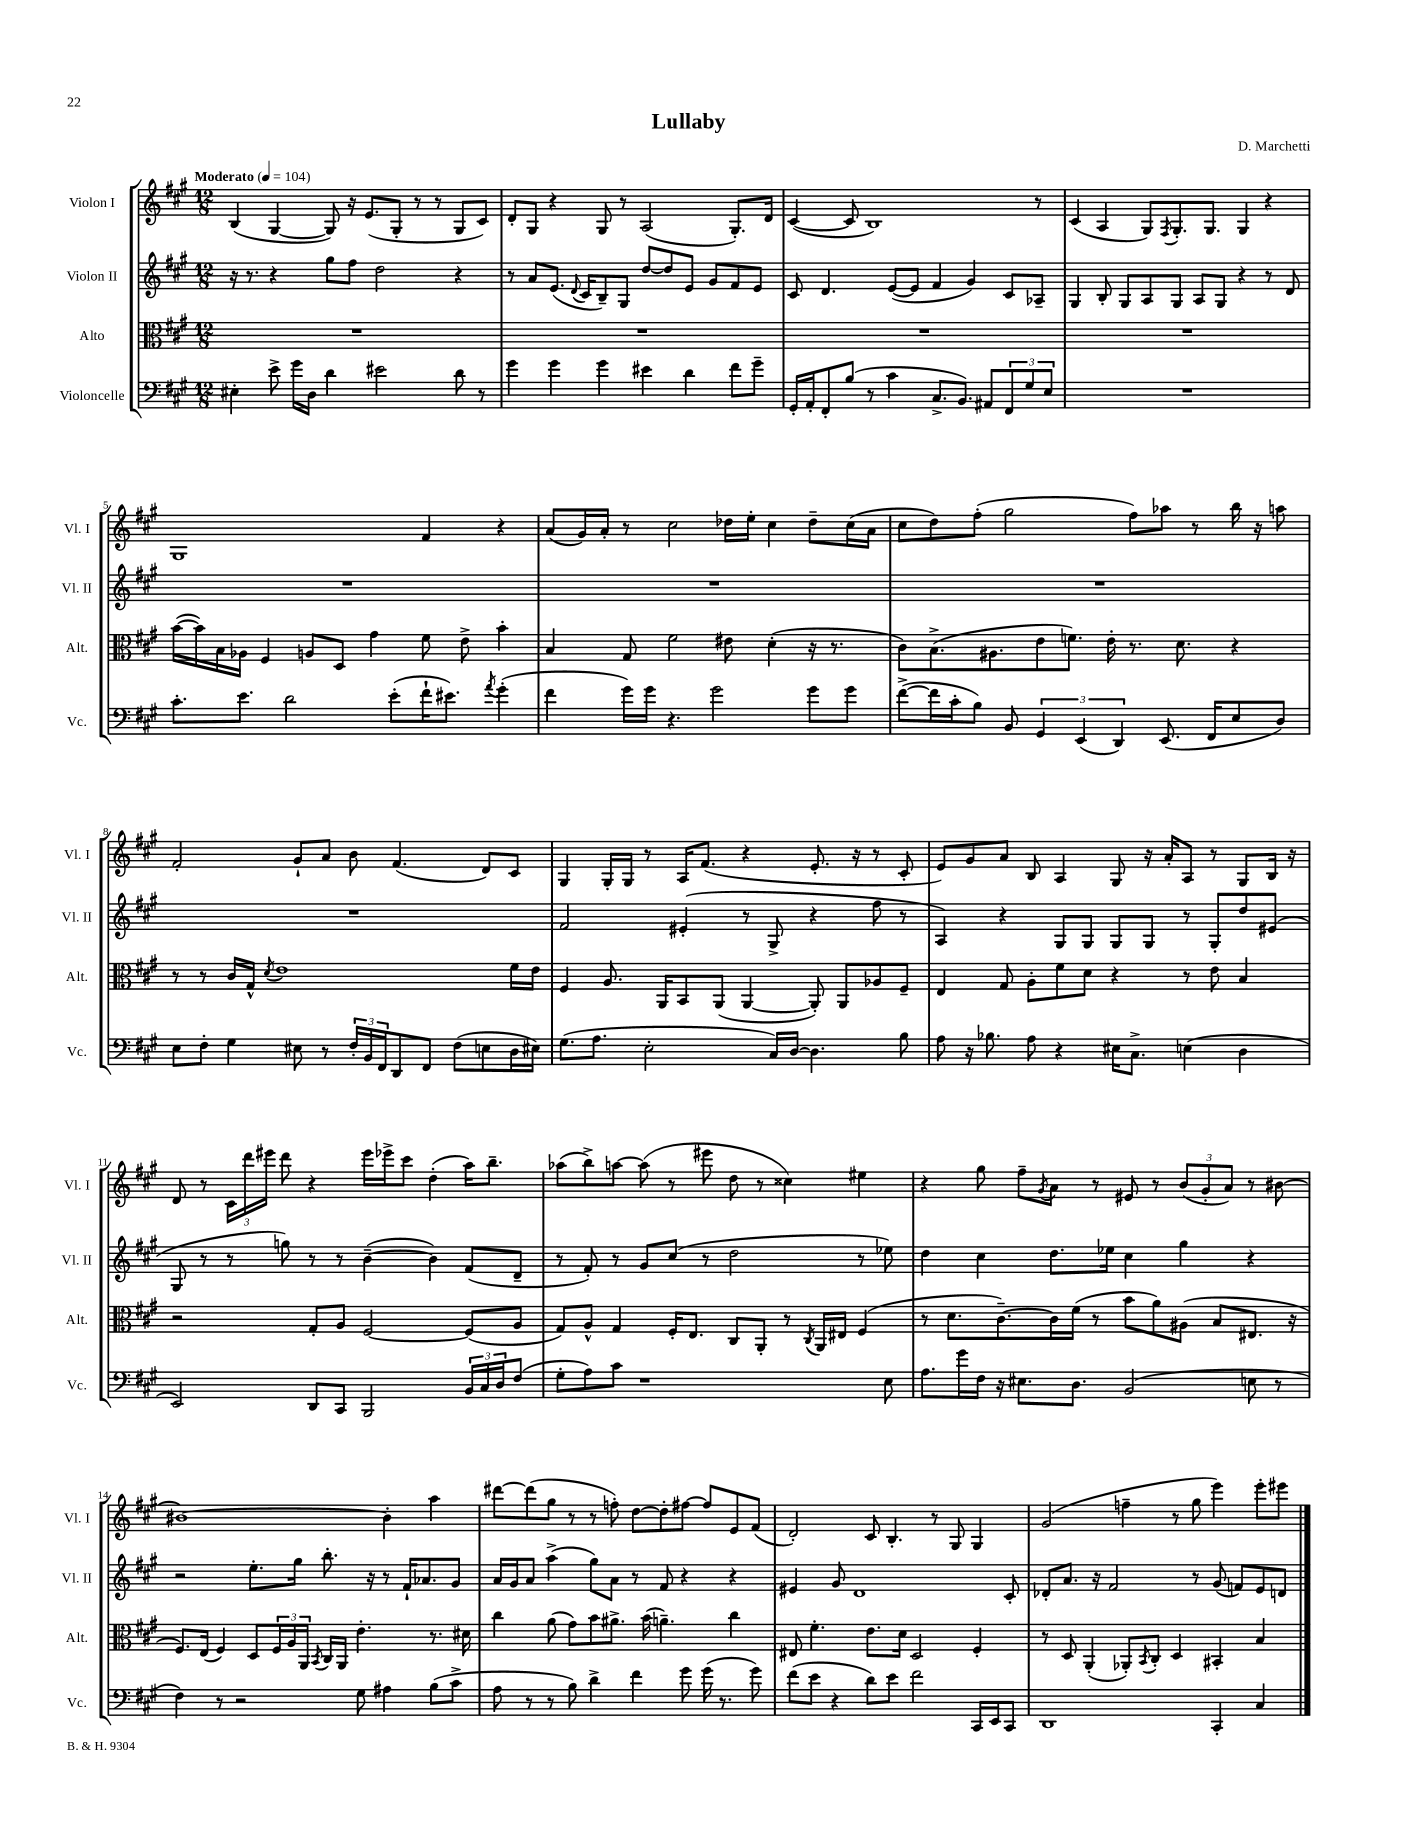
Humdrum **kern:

**kern	**kern	**kern	**kern
*staff4	*staff3	*staff2	*staff1
*clefF4	*clefC3	*clefG2	*clefG2
*k[f#c#g#]	*k[f#c#g#]	*k[f#c#g#]	*k[f#c#g#]
*M12/8	*M12/8	*M12/8	*M12/8
*MM104	*MM104	*MM104	*MM104
4E#'	1.r	16r	(4B
.	.	8.r	.
8e^	.	4r	[4G#
16g#	.	.	.
16D	.	.	.
4d	.	8gg#	8G#])
.	.	8ff#	16r
.	.	.	(8.e
2e#	.	2dd	.
.	.	.	8G#'
.	.	.	8r
.	.	.	8r
8d	.	4r	8G#
8r	.	.	8c#)
=	=	=	=
4g#	1.r	8r	8d'
.	.	8a	8G#
4g#	.	(8.e	4r
.	.	8qqd	.
.	.	16c#	.
4g#	.	8B~)	8G#
.	.	8G#	8r
4e#	.	[8dd	(2A
.	.	8dd]	.
4d	.	8e	.
.	.	8g#	.
8f#	.	8f#	8.G#')
8g#~	.	8e	.
.	.	.	16d
=	=	=	=
16GG#'	1.r	8c#	([4c#
16AA'	.	.	.
8FF#'	.	4.d	.
(8B	.	.	8c#]
8r	.	.	1B)
4c#	.	([8e	.
.	.	8e]	.
8.C#^	.	4f#	.
8.BB)	.	.	.
.	.	4g#)	.
8AA#	.	.	.
12FF#	.	8c#	.
12G#	.	.	.
.	.	8A-~	8r
12E	.	.	.
=	=	=	=
1.r	1.r	4G#	(4c#
.	.	8B'	4A
.	.	8G#	.
.	.	8A	8G#)
.	.	.	8qF#
.	.	8G#	8.G#'
.	.	8A	.
.	.	.	8.G#
.	.	8G#	.
.	.	4r	4G#
.	.	8r	4r
.	.	8d	.
=	=	=	=
8.c#'	([16b	1.r	1G#
.	16b])	.	.
.	16B	.	.
8.e	16A-	.	.
.	4F#	.	.
2d	.	.	.
.	8A	.	.
.	8D	.	.
.	4g#	.	.
(8e'	.	.	.
16f#`	8f#	.	4f#
8.e#)	.	.	.
.	8e^	.	.
8qa	.	.	.
(4g#'	4b'	.	4r
=	=	=	=
4f#	4B	1.r	(8a
.	.	.	16g#)
.	.	.	16a'
16g#)	8G#	.	8r
16g#	.	.	.
4.r	2f#	.	2cc#
2g#	.	.	.
.	8e#	.	16dd-
.	.	.	16ee'
.	(4d'	.	4cc#
8g#	16r	.	8dd-~
.	8.r	.	.
8g#	.	.	(16cc#
.	.	.	16a
=	=	=	=
([8f#^	8c#)	1.r	8cc#
16f#]	(8.B^	.	8dd)
16c#'	.	.	.
8B)	.	.	(8ff#'
.	8.A#	.	.
8BB	.	.	2gg#
6GG#	8e	.	.
.	8.f)	.	.
(6EE	.	.	.
.	16e'	.	.
6DD)	.	.	.
.	8.r	.	8ff#)
(8.EE	.	.	8aa-
.	8.d	.	.
.	.	.	8r
16FF#	.	.	.
8E	4r	.	16bb
.	.	.	16r
8D)	.	.	8aa
=	=	=	=
8E	8r	1.r	2f#'
8F#'	8r	.	.
4G#	16c#	.	.
.	16G#^^	.	.
.	8qd	.	.
.	1e	.	.
8E#	.	.	8g#`
8r	.	.	8a
24F#'	.	.	8b
24BB	.	.	.
24FF#	.	.	.
8DD	.	.	(4.f#
8FF#	.	.	.
(8F#	.	.	.
8E	.	.	8d)
16D	16f#	.	8c#
16E#)	16e	.	.
=	=	=	=
(8.G#	4F#	2f#	4G#
8.A	.	.	.
.	8.A	.	16G#'
.	.	.	16G#
2E'	.	.	8r
.	16AA	.	.
.	8BB	(4e#'	16A
.	.	.	(8.f#
.	(8AA	.	.
.	[4AA	8r	4r
16C#)	.	8G#^	.
[16D	.	.	.
4.D]	8AA'])	4r	8.e'
.	8AA	.	.
.	.	.	16r
.	8A-	8ff#	8r
8B	8F#~	8r	8c#'
=	=	=	=
8A	4E	4A)	8e)
16r	.	.	8g#
8.B-	.	.	.
.	8G#	4r	8a
8A	8A'	.	8B
4r	8f#	8G#	4A
.	8d	8G#	.
16E#	4r	8G#	8G#
8.C#^	.	.	.
.	.	8G#	16r
.	.	.	16a'
(4E	8r	8r	8A
.	8e	8G#'	8r
4D	4B	8dd	8G#
.	.	(8e#	16B
.	.	.	16r
=	=	=	=
2EE)	2r	8G#	8d
.	.	8r	8r
.	.	8r	24c#
.	.	.	24ddd
.	.	.	24eee#
.	.	8gg)	8ddd
8DD	8G#'	8r	4r
8CC#	8A	8r	.
2BBB	[2F#	([4b~	16eee#
.	.	.	16eee-^
.	.	.	8ccc#
.	.	4b])	(4dd'
24BB	(8F#]	(8f#	16aa)
24C#	.	.	.
.	.	.	8.bb~
24D	.	.	.
(8F#	8A	8d~	.
=	=	=	=
8G#'	8G#)	8r	(8aa-
8A)	8A^^	8f#')	8bb^)
8c#	4G#	8r	[8aa
1r	.	8g#	(8aa]
.	16F#'	(8cc#	8r
.	8.E	.	.
.	.	8r	8eee#
.	8C#	2dd	8dd
.	8AA'	.	8r
.	8r	.	4cc##)
.	8qC#	.	.
.	16AA	.	.
.	16E#	.	.
.	(4F#	8r	4ee#
8E	.	8ee-)	.
=	=	=	=
8.A	8r	4dd	4r
.	8.d	.	.
16g#	.	.	.
16F#	.	4cc#	8gg#
16r	[8.c#~)	.	.
8.E#	.	.	8ff#~
.	.	.	8qg#
.	16c#]	8.dd	8a
8.D	(16f#	.	.
.	8r	.	8r
.	.	16ee-	.
(2BB	8b	4cc#	8e#
.	8a)	.	8r
.	(8A#	4gg#	(12b
.	.	.	12g#'
.	8B	.	.
.	.	.	12a)
8E	8.E#	4r	8r
8r	.	.	[8b#
.	16r	.	.
=	=	=	=
4F#)	8.F#)	2r	1b#_
.	(16E	.	.
8r	4F#)	.	.
2r	.	.	.
.	8D	8.ee'	.
.	24F#	.	.
.	24A	.	.
.	.	16gg#	.
.	24AA	.	.
.	8qBB	.	.
.	16C#	8.bb'	.
.	16AA	.	.
8G#	4.e'	.	.
.	.	16r	.
4A#	.	8r	4b#']
.	.	16f#`	.
.	.	8.a-	.
(8B	8.r	.	4aa
8c#^	.	8g#	.
.	16d#	.	.
=	=	=	=
8A	4cc#	16a	[8ddd#
.	.	16g#	.
8r	.	8a	(8ddd#]
8r	(8a	(4aa^	8gg#
8B)	8g#)	.	8r
4d^	8b	8gg#)	8r
.	8.a#^	8a	8ff')
4f#	.	8r	[8dd
.	(16b	.	.
.	4.a~)	8f#	8dd']
8g#	.	4r	[8ff#
(16g#	.	.	8ff#]
8.r	.	.	.
.	4cc#	4r	8e
8g#)	.	.	(8f#
=	=	=	=
(8f#	8E#	4e#	2d')
8e	4.f#'	.	.
4r	.	8g#	.
.	.	1d	.
8d)	8.e	.	8c#
8e	.	.	4.B'
.	16d	.	.
2f#	2D	.	.
.	.	.	8r
.	.	.	8G#
16CC#	4F#'	.	4G#
16EE	.	.	.
8CC#	.	8c#'	.
=	=	=	=
1DD	8r	8d-'	(2g#
.	8D	8.a	.
.	(4AA'	.	.
.	.	16r	.
.	.	2f#	.
.	8AA-')	.	4ff~
.	8qBB	.	.
.	8C#'	.	.
.	4D	.	8r
.	.	8r	8gg#
4CC#'	4BB#'	(8g#	4eee)
.	.	8f)	.
4C#	4B	8e	8eee'
.	.	8d	8eee#
==	==	==	==
*-	*-	*-	*-
